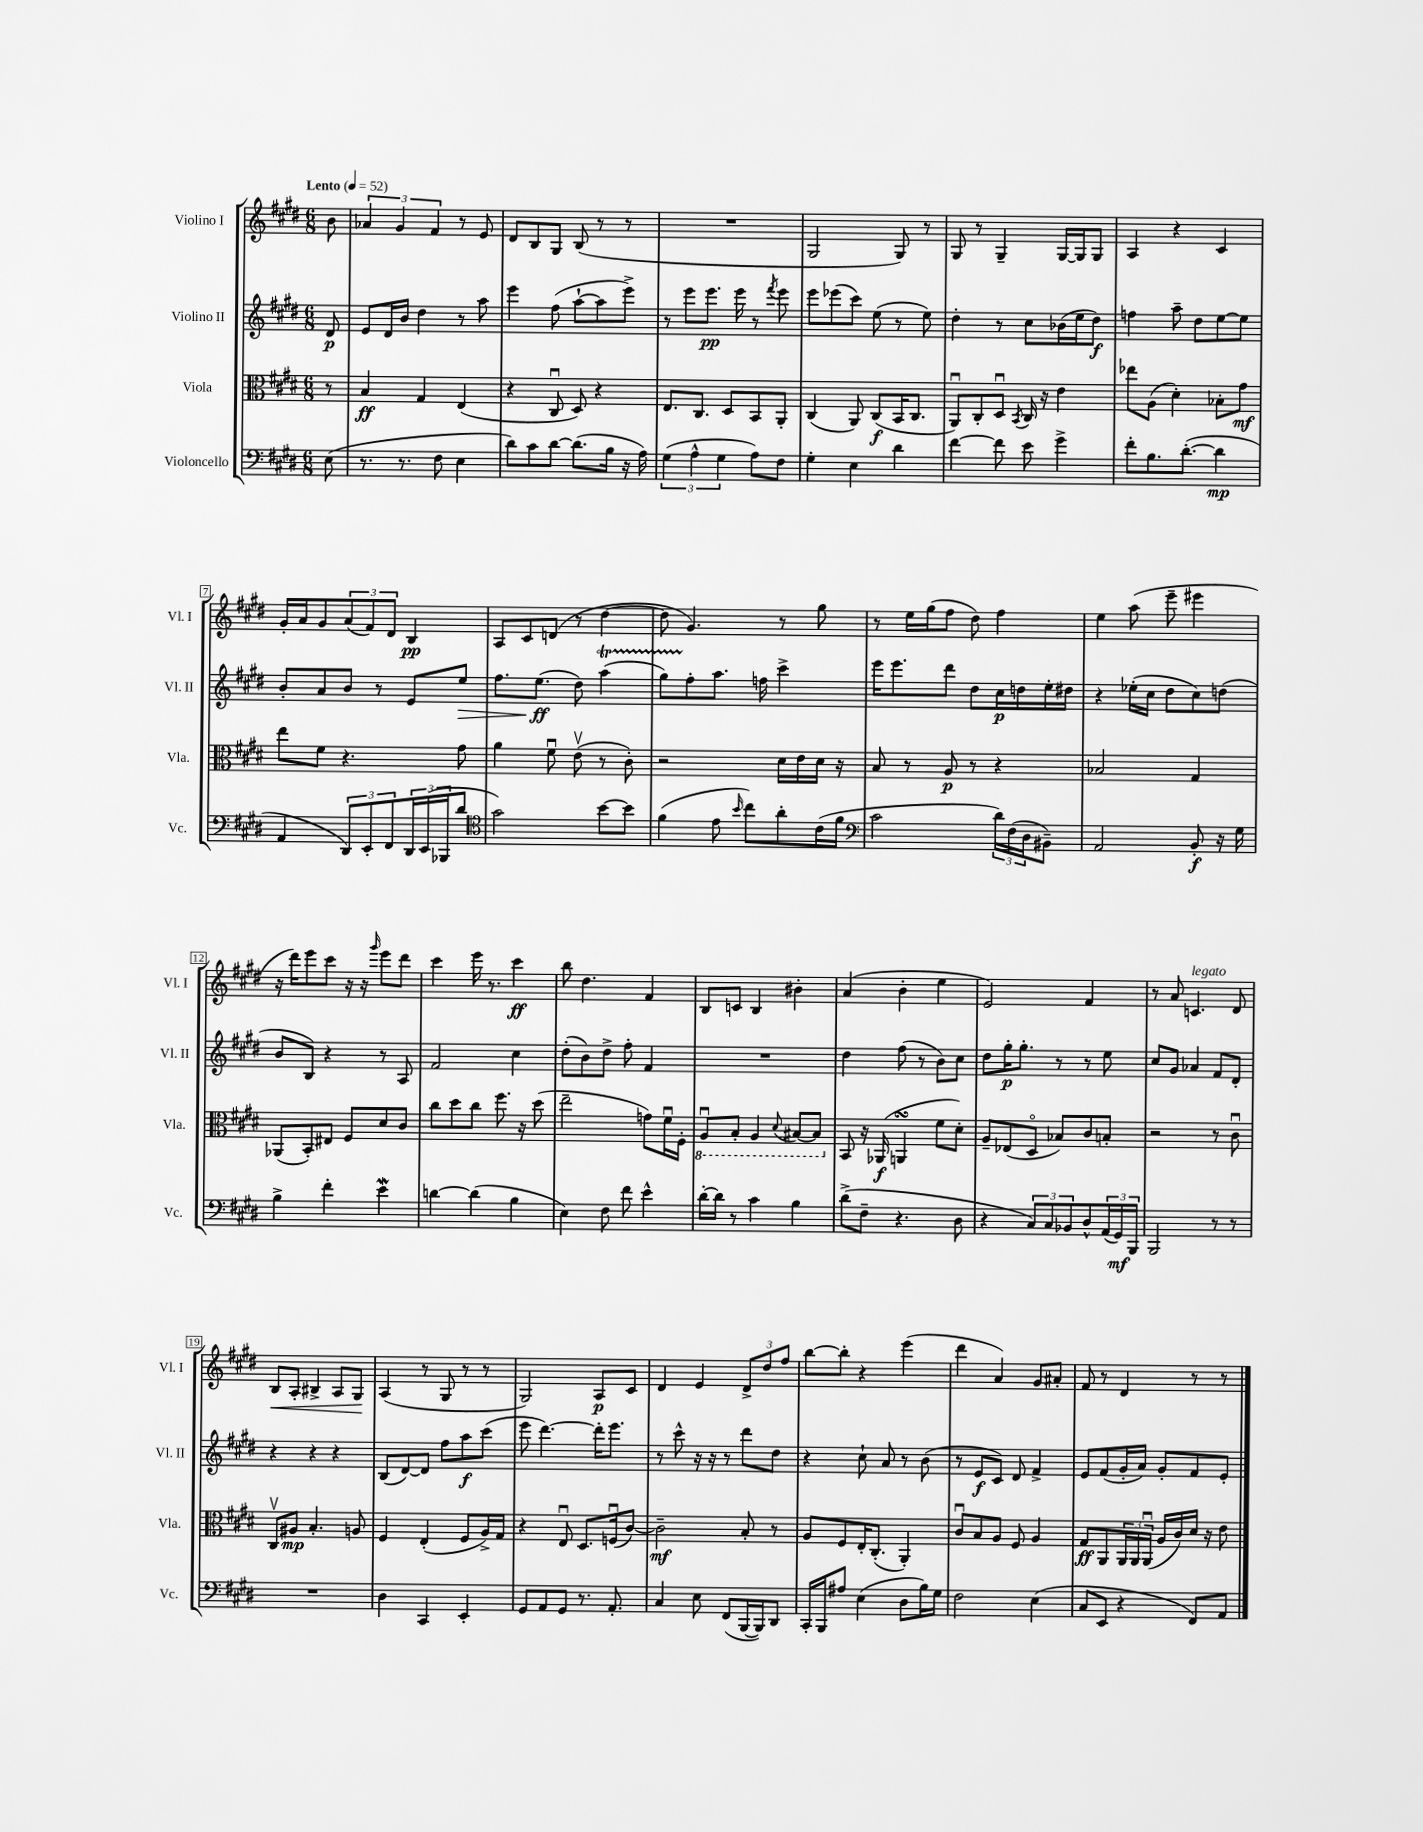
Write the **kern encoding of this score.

**kern	**kern	**kern	**kern
*staff4	*staff3	*staff2	*staff1
*clefF4	*clefC3	*clefG2	*clefG2
*k[f#c#g#d#]	*k[f#c#g#d#]	*k[f#c#g#d#]	*k[f#c#g#d#]
*M6/8	*M6/8	*M6/8	*M6/8
*MM52	*MM52	*MM52	*MM52
(8E	8r	8d#	8b
=	=	=	=
8.r	4B	8e	6a-
.	.	16d#	.
.	.	.	6g#
8.r	.	16b	.
.	4G#	4dd#	.
.	.	.	6f#
8F#	.	.	.
4E	(4E	8r	8r
.	.	8aa	8e
=	=	=	=
8d#)	4r	4eee	8d#
8c#	.	.	8B
[8d#	8C#u	(8ff#	8G#
(8.d#]	8D#)	[8aa`	(8B
.	4r	8aa]	8r
16B	.	.	.
16r	.	8eee^)	8r
16A)	.	.	.
=	=	=	=
(6G#	8.E	8r	2.r
.	.	8eee	.
6A^^	.	.	.
.	8.C#	.	.
.	.	8.eee	.
6G#	.	.	.
.	8D#	.	.
.	.	16eee	.
8A)	8BB	8r	.
.	.	8qfff#	.
8F#	8AA'	8eee	.
=	=	=	=
4G#'	(4C#	8eee	2G#
.	.	(8eee-	.
4E	8AA)	8ccc#)	.
.	(8C#	(8ee	.
4d#	16BB	8r	8G#)
.	8.C#	.	.
.	.	8ee)	8r
=	=	=	=
[4f#	8AAu)	4dd#'	8G#
.	8C#'	.	8r
8f#]	8D#u	8r	4G#~
.	8qBB	.	.
8e	16C#	8cc#	.
.	16r	.	.
4g#^	4e	(16b-	[16G#
.	.	16ee	16G#]
.	.	8dd#)	8G#
=	=	=	=
8f#'	8ee-	4ff	4A
8.B	(8A	.	.
.	4d#')	8aa~	4r
([8.d#'	.	.	.
.	.	8dd#	.
4d#]	8B-'	[8ee	4c#
.	8g#	8ee]	.
=	=	=	=
4AA	8ee	8b'	16g#'
.	.	.	16a
.	8f#	8a	8g#
12DD#)	4.r	8b	(12a
12EE'	.	.	12f#)
.	.	8r	.
12FF#	.	.	12d#
24DD#	.	8e	4B
(24EE	.	.	.
24BBB-	.	.	.
8d#	8g#	8ee	.
=	=	=	=
*clefC4	*	*	*
2g#)	4a	8.ff#	8A
.	.	.	8c#
.	.	(8.ee	.
.	8f#u	.	(8d
.	(8ev	8dd#)	8r
[8b	8r	(4aa	[4dd#
8b]	8c#')	.	.
=	=	=	=
(4f#	2r	8gg#)	8dd#]
.	.	8ff#'	4.g#)
8e	.	8.aa	.
16qqb	.	.	.
8cc#)	.	.	.
.	.	16ff	.
8a'	16d#	4ccc#^	8r
.	16e	.	.
(16c#	16d#	.	8gg#
16f#	16r	.	.
=	=	=	=
*clefF4	*	*	*
2c#	8B	16eee	8r
.	.	8.eee	.
.	8r	.	16ee
.	.	.	(16gg#
.	8A	8ddd#	8ff#
.	8r	8dd#	8dd#)
24d#)	4r	16cc#	4ff#
(24F#	.	.	.
.	.	16dd	.
24D#	.	.	.
8BB#~)	.	16ee'	.
.	.	16dd#	.
=	=	=	=
2AA	2B-	4r	4ee
.	.	(16ee-'	(8aa
.	.	16cc#	.
.	.	8dd#	8eee~
8BB'	4G#	8cc#)	4eee#
16r	.	(8dd	.
16G#	.	.	.
=	=	=	=
4B^	(8AA-	8b	16r
.	.	.	16ddd#)
.	8BB')	8B)	8eee
4f#'	8E#	4r	8ccc#
.	8F#	.	16r
.	.	.	16r
.	.	.	16qqggg#
4e	8d#	8r	8eee
.	8c#	8A	8ddd#
=	=	=	=
[4d	8cc#	2f#	4ccc#
.	8dd#	.	.
(4d]	8cc#	.	16eee
.	.	.	8.r
.	8.ff#	.	.
4B	.	4cc#	4ccc#
.	16r	.	.
.	(8dd#	.	.
=	=	=	=
4E)	2ee~	(8dd#'	8bb
.	.	8b)	4.dd#
8F#	.	8dd#^	.
8f#	.	8ff#'	.
4e^^	8g)	4f#	4f#
.	16f#u	.	.
.	16F#'	.	.
=	=	=	=
[16d#'	8AAu	2.r	8B
16d#]	.	.	.
8r	8BB'	.	8c
4c#	4AA	.	4B
.	8qqD#	.	.
4B	[8BB#	.	4b#'
.	8BB#]	.	.
=	=	=	=
(8d#^	8BB	4dd#	(4a
8F#~	16r	.	.
.	(16AA-	.	.
4.r	4AA	(8ff#	4b'
.	.	8r	.
.	8f#	8b)	4ee
8D#	8d#')	8cc#	.
=	=	=	=
4r	8A~	8dd#	2e)
.	(8E-	16gg#'	.
.	.	8.gg#'	.
12C#)	8D#o	.	.
12C#	.	.	.
.	8B-)	8r	.
12BB-	.	.	.
8D#^^	8c#	8r	4f#
(24AA	8B'	8ee	.
24GG#)	.	.	.
24BBB	.	.	.
=	=	=	=
2BBB	2r	8cc#	8r
.	.	8g#	8a
.	.	4a-	4.c
8r	8r	8f#	.
8r	8c#u	8d#'	8d#
=	=	=	=
2.r	8C#v	4r	8B
.	8A#	.	8A'
.	4.B'	4r	4B#^
.	.	4r	8A
.	8A	.	8G#
=	=	=	=
4D#	4F#	(8B	(4A
.	.	[8d#)	.
4CC#	(4E'	8d#]	8r
.	.	8ff#	8G#
4EE'	8F#	8aa	8r
.	16A^)	(8ccc#	8r
.	16G#	.	.
=	=	=	=
8GG#	4r	8eee	2G#)
8AA	.	[4.ddd#)	.
8GG#	8Eu	.	.
8.r	8.D#	.	.
.	.	16ddd#']	8A
8.AA'	(16Fu	8.eee	.
.	[8c#)	.	8c#
=	=	=	=
4C#	2c#~]	8r	4d#
.	.	8ccc#^^	.
8E	.	16r	4e
.	.	16r	.
(8FF#	.	8r	.
[16BBB	8B'	8ddd#	12d#^
16BBB])	.	.	.
.	.	.	12dd#
8DD#	8r	8dd#	.
.	.	.	12ff#
=	=	=	=
16CC#'	8A	4r	[8bb
16BBB	.	.	.
8A#	8F#	.	8bb']
(4E	16E'	8cc#`	4r
.	(8.C#'	.	.
.	.	8a	.
8D#	4AA')	8r	(4eee
16B)	.	(8b	.
16G#	.	.	.
=	=	=	=
2F#	8c#u	8r	4ddd#
.	8B	8e	.
.	8A	8c#)	4a)
.	8F#	8d#	.
(4E	4A	4f#^	8g#
.	.	.	8a#'
=	=	=	=
8C#	8G#	8e	8f#
8EE	8AA	(8f#	8r
4r	24AA	16g#'	4d#
.	24AA	.	.
.	.	16a)	.
.	(24AAu	.	.
.	16A	8g#'	.
.	16c#)	.	.
8FF#)	16d#	8f#	8r
.	16r	.	.
8AA	8e	8e'	8r
==	==	==	==
*-	*-	*-	*-
